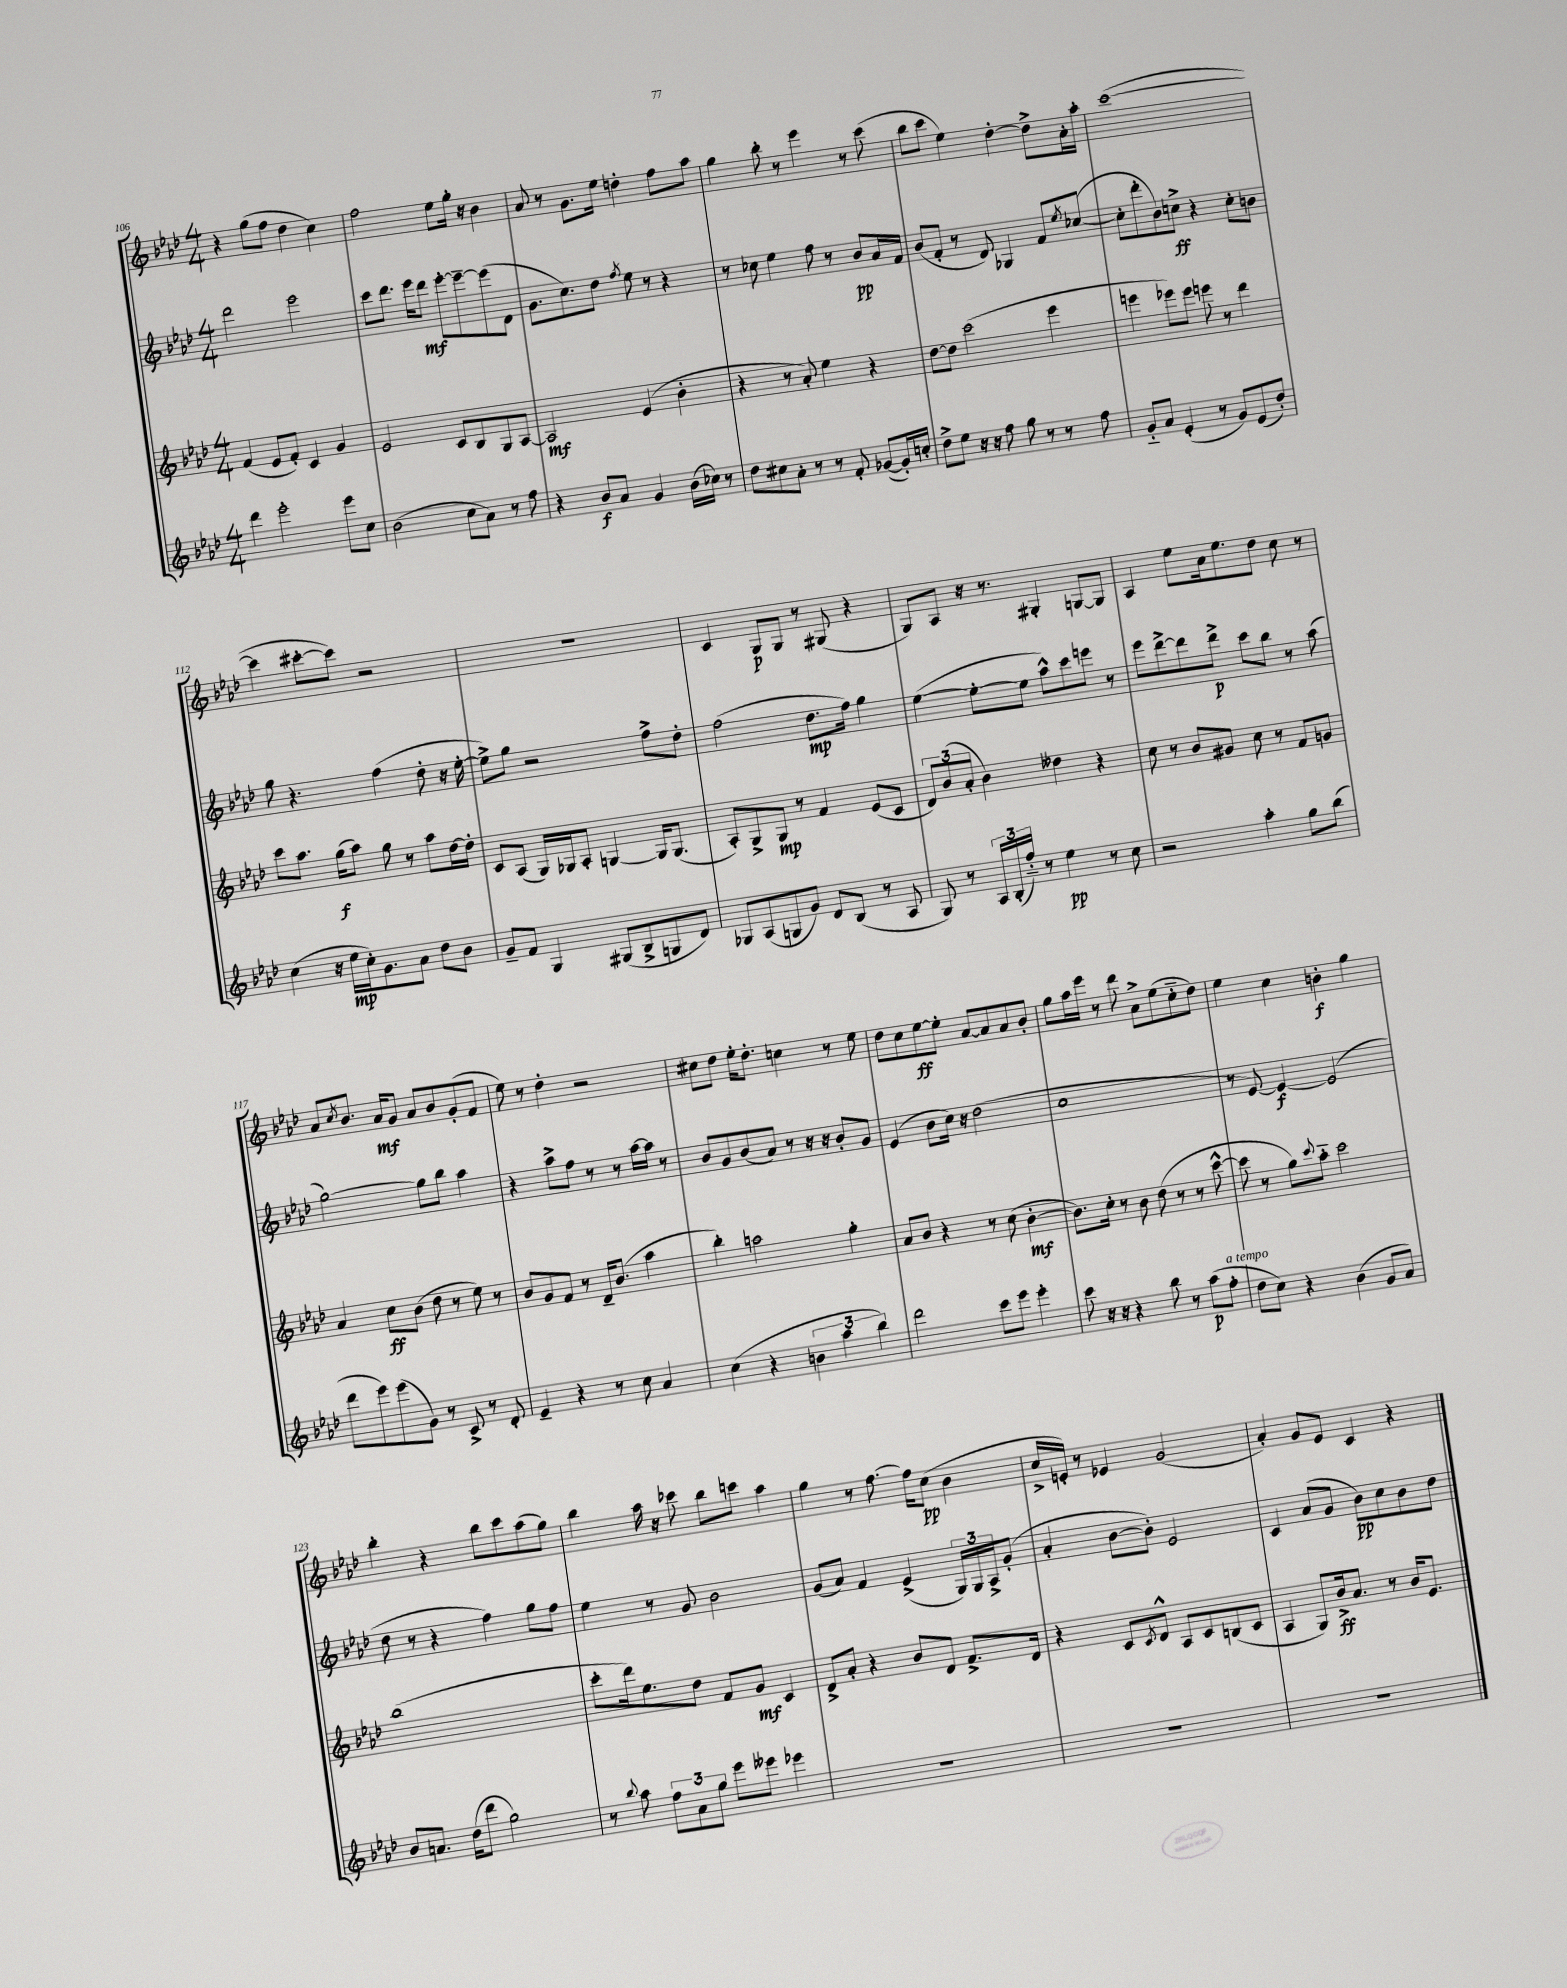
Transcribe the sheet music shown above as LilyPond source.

<<
\new StaffGroup <<
\new Staff = "s0" {
    \clef treble \key aes \major \numericTimeSignature \time 4/4
    r4 g''8( f''8 des''4 c''4) |
    f''2 ees''8 g''16-. r16 bes'4 |
    aes'8 r8 g'8. ees''16 d''4-. f''8 aes''8 |
    g''4 bes''8-. r8 ees'''4 r8 c'''8( |
    bes''8 c'''8 ees''4) des''4~-. des''8-> aes'16-. aes''16-. |
    c'''1~( |
    c'''4 cis'''8~-. cis'''8) r2 |
    R1 |
    c'4 g8\p g8 r8 gis8( r4 |
    g8) aes8 r16 r8. gis4-. g8~ g8 |
    aes4 ees''8 aes'16 ees''8. des''8 c''8 r8 |
    aes'8 \acciaccatura { c''8 } bes'8. aes'16\mf g'8 aes'8 bes'8 g'8-.( f'8 |
    ees''8) r8 des''4-. r2 |
    cis''8 des''8 ees''16-. des''8.-. c''4 r8 ees''8 |
    des''8 c''8 ees''8~\ff ees''8-. aes'8~ aes'8 aes'8 bes'8-. |
    g''8 aes''16 ees'''16 r8 des'''8 aes'8-> ees''8( c''8-_ des''8) |
    ees''4 c''4 b'4-.\f g''4 |
    bes''4-. r4 bes''8 c'''8 aes''8( g''8) |
    bes''4 aes''16 r16 ces'''8 bes''8 c'''8 aes''4 |
    g''4 r8 f''8.~ f''16 c''8\pp( bes'4 |
    c''16-> e'16-.) r8 ees'4 g'2( |
    aes'4-.) g'8 ees'8 c'4 r4 \bar "|." |
}
\new Staff = "s1" {
    \clef treble \key aes \major \numericTimeSignature \time 4/4
    des'''2 ees'''2 |
    c'''8 des'''8. ees'''16 des'''8\mf ees'''8~-. ees'''8~-- ees'''8( des'8 |
    g'8. c''8.) des''8 \acciaccatura { f''8 } ees''8 r8 r4 |
    r8 ces''8 ees''4 f''8 r8 bes'8\pp aes'16 f'16 |
    bes'8( f'8-. r8 des'8) ges4 f'8 \acciaccatura { ees''8 } ces''8~( |
    ces''8-. des'''8-. bes'8) c''8->\ff r4 c''8-. b'8 |
    g''8 r4. f''4( des''8-. r16 ees''16~-. |
    ees''8->) g''8 r2 f''8-> des''8-. |
    f''2( des''8.\mp f''16) g''4 |
    ees''4~( ees''8~-. ees''8 aes''8-^) c'''8 e'''8 r8 |
    ees'''8 des'''8~-> des'''8 des'''8->\p c'''8 bes''8 r8 aes''8( |
    g''2~) g''8 bes''8 aes''4 |
    r4 aes''8-> f''8 r8 r8 aes''16~ aes''16 r8 |
    bes'8 g'8 bes'8( aes'8) r8 r16 r16 bes'8-. g'8 |
    ees'4( bes'8 c''16) r16 des''2( |
    c''1 |
    r8 ees'8~) ees'4~\f ees'2( |
    des''8 r8 r4 f''4) g''8 f''8 |
    ees''4 r8 g'8 bes'2 |
    g'8( aes'8) f'4 ees'4->( \tuplet 3/2 { g16) g16 aes16-> } g'8-.( |
    aes'4-. bes'8~ bes'8-.) ees'2 |
    c'4 aes'8( g'8 bes'8\pp) c''8 bes'8 des''8 \bar "|." |
}
\new Staff = "s2" {
    \clef treble \key aes \major \numericTimeSignature \time 4/4
    f'4( ees'8 f'8-.) c'4 g'4 |
    ees'2 c'8 bes8 g8 aes8~ |
    aes2\mf ees'4( bes'4-. |
    r4 r8 aes'8-.) ees''4 r4 |
    des''8~ des''8 c'''2( ees'''4 |
    e'''4 ees'''8) ees'''8 e'''8 r8 des'''4 |
    c'''8 aes''8. g''16\f( aes''8) g''8 r8 aes''8 des''16~ des''16-. |
    c'8 aes8( g16) ges16 aes8-. g4~ g16 g8.( |
    aes8-.) g8-> g8\mp r8 f'4 ees'8( c'8 |
    \tuplet 3/2 { des'8) bes'8( aes'8-. } bes'4) deses''4 r4 |
    c''8 r8 bes'8 gis'8 c''8 r8 f'8 g'8 |
    aes'4 c''8\ff bes'8( des''8 r8 ees''8) r8 |
    bes'8 g'8 f'8 r8 des'16-- bes'8.( aes''4 |
    bes''4-.) a''2 g''4-. |
    aes'8 bes'8 r4 r8 c''8( bes'4~-.\mf |
    bes'8.) c''16-. r8 bes'8 des''8( r8 r8 c'''8~-^ |
    c'''8 r8 g''8) \appoggiatura { c'''8 } aes''8-_ c'''2 |
    bes''1( |
    c'''8-. des'''16) ees''8. des''8 f'8 g'8\mf c'4 |
    des'8-> aes'8-. r4 bes'8 des'8 f'8.-> des'16 |
    r4 c'8 \acciaccatura { c'8 } des'8-^ aes8 c'8 b8( c'8 |
    aes4 g8) bes'16->\ff aes'8. r8 bes'16 ees'8. \bar "|." |
}
\new Staff = "s3" {
    \clef treble \key aes \major \numericTimeSignature \time 4/4
    des'''4 ees'''2-. ees'''8 c''8 |
    bes'2( c''8 aes'8) r8 f''8 |
    r4 bes'8\f aes'8 g'4 bes'16( ces''16) r8 |
    des''8 cis''8 aes'8-. r8 r8 f'8-. ges'8~( ges'16-.) c''16-. |
    des''8-> ees''8 r16 r16 f''8 g''8 r8 r8 f''8 |
    g'8-_ aes'8 ees'4-.( r8 g'8) ees'8( des''8-.) |
    c''4( r16 ees''16\mp c''16-.) g'8. aes'8 des''8 bes'8 |
    g'8-- f'8 g4 gis8( bes8-> g8 des'8) |
    ges8 aes8( g8 g'8) des'8 bes8( r8 aes8 |
    g8) r8 \tuplet 3/2 { aes16 bes16-.( f''16-_) } r8 ees''4\pp r8 c''8 |
    r2 aes''4-. g''8 bes''8( |
    des'''8 ees'''8) ees'''8( g'8) r8 c'8-> r8 des'8-. |
    ees'4-- r4 r8 c''8 aes'4 |
    c''4( r4 \tuplet 3/2 { b'4 aes''4 bes''4) } |
    des'''2 c'''8 ees'''8 ees'''4-. |
    c'''8 r16 r16 r4 bes''8 r8 aes''8\p( f''8-.^\markup { \italic "a tempo" } |
    des''8 c''8) r4 bes'4( g'8 aes'8) |
    bes'8 a'8. des''16( des'''8 g''2) |
    r8 \appoggiatura { bes''8 } aes''8 \tuplet 3/2 { f''8 aes'8 g''8 } ees'''8 eeses'''8 ees'''4 |
    R1 |
    R1 |
    R1 \bar "|." |
}
>>
>>
\layout { \context { \Score currentBarNumber = #106 } }
